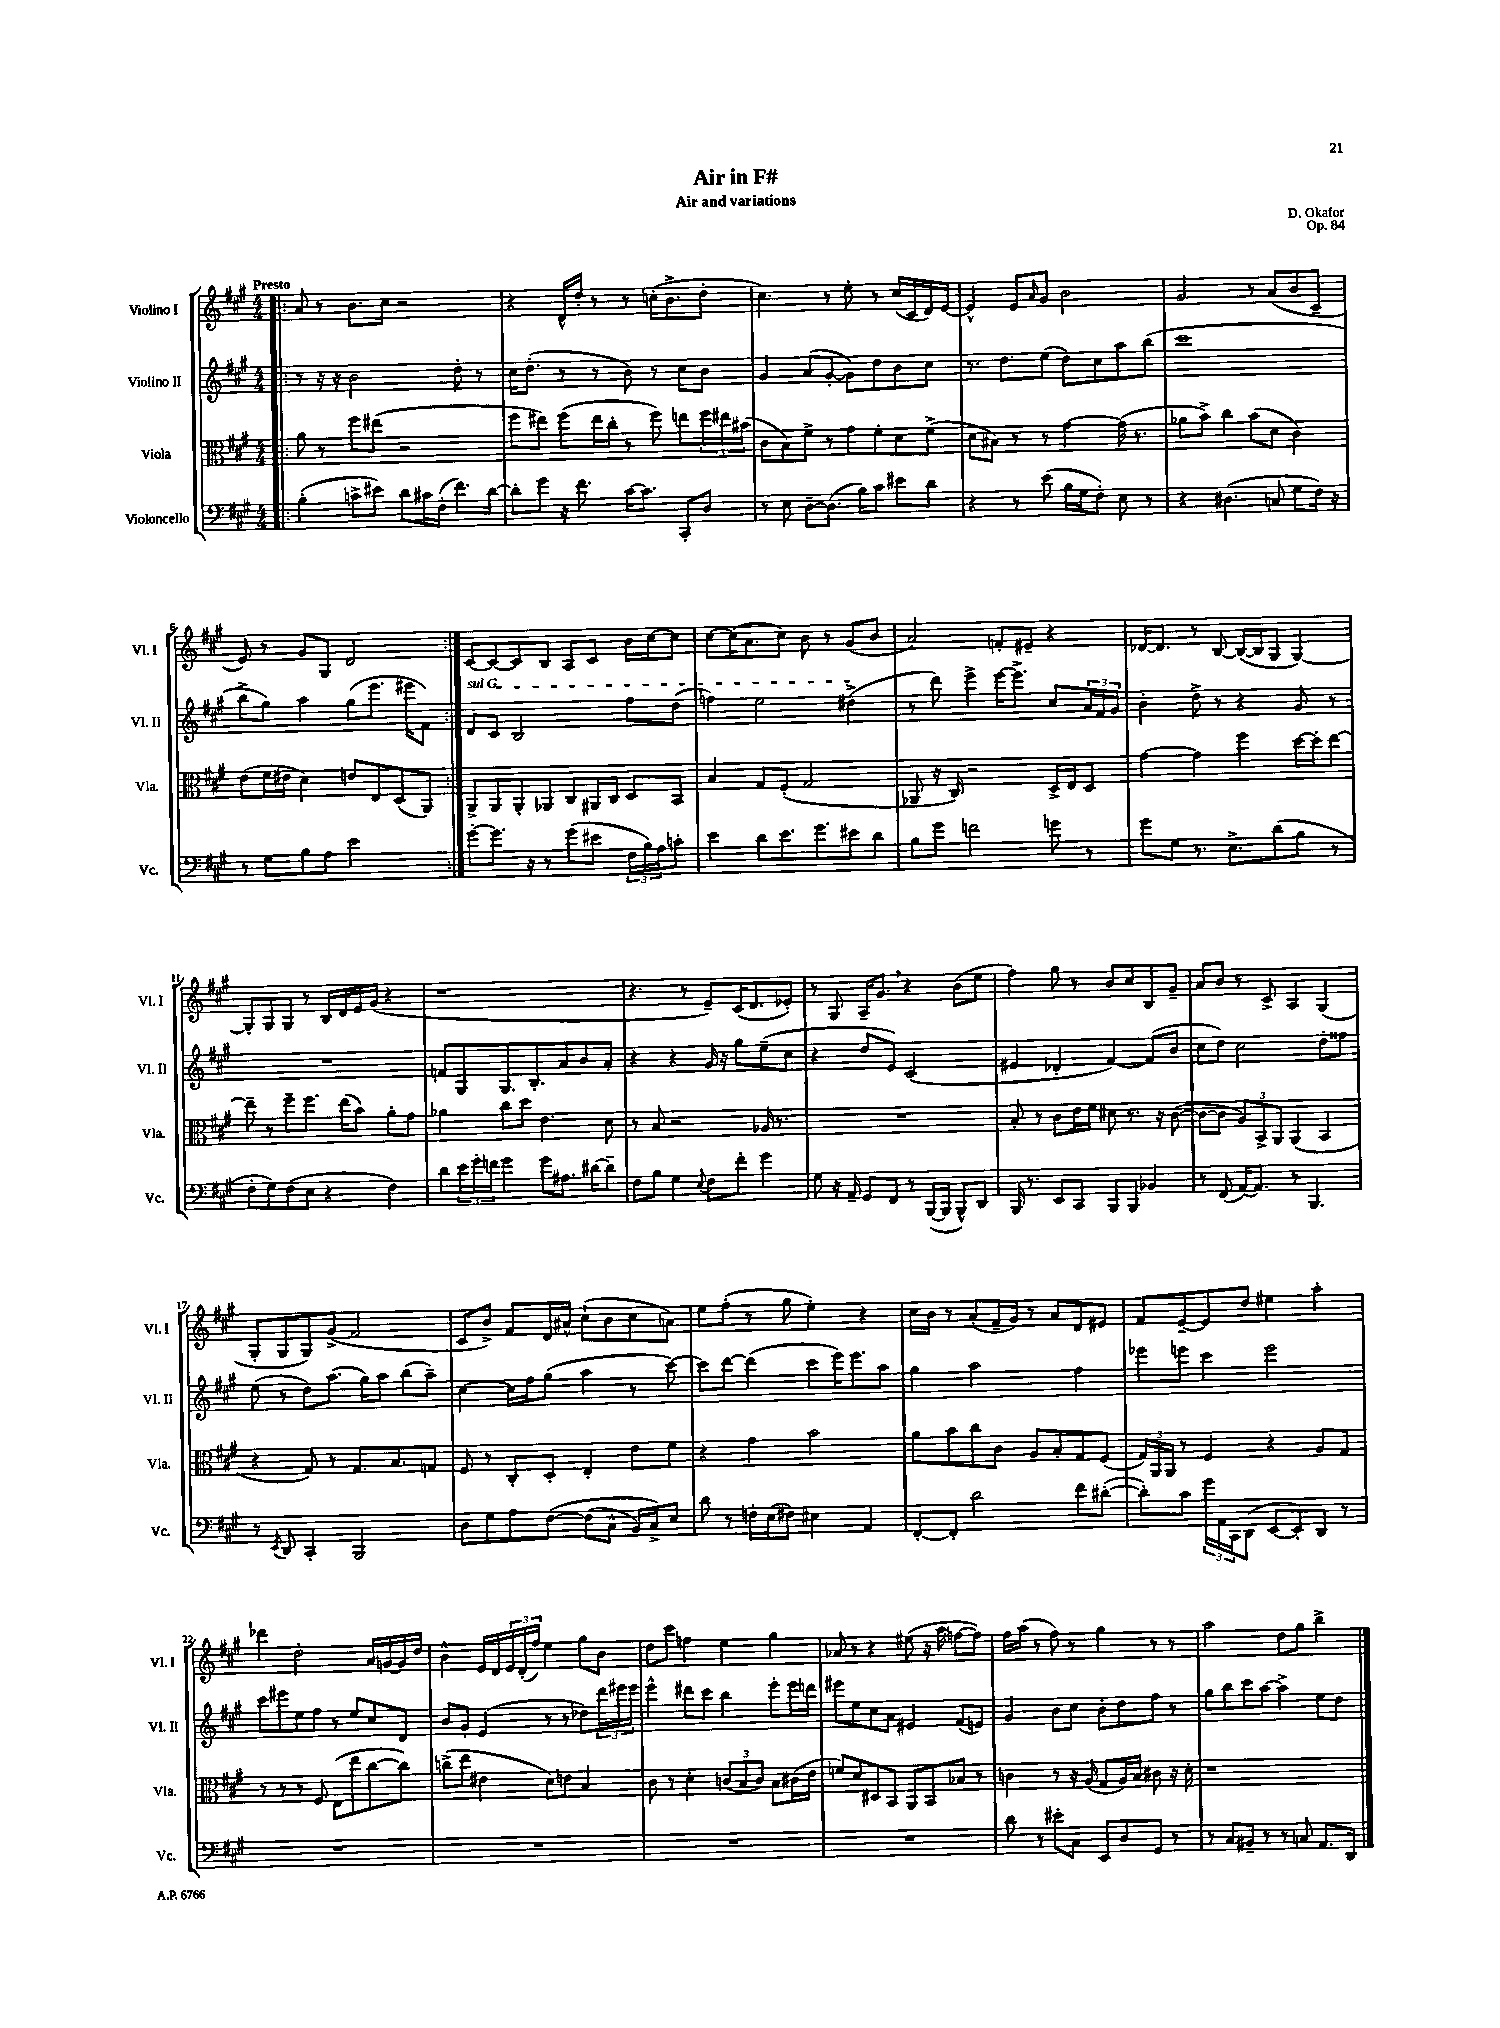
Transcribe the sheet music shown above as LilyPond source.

\header { title = "Air in F#" composer = "D. Okafor" subtitle = "Air and variations" opus = "Op. 84" }
<<
\new StaffGroup <<
\new Staff = "s0" \with { instrumentName = "Violino I" shortInstrumentName = "Vl. I" } {
    \clef treble \key a \major \numericTimeSignature \time 4/4 \tempo "Presto"
    \repeat volta 2 { \bar ".|:" a'8 r8 b'8. cis''16 r2 |
    r4 d'16-^ d''16-. r8 r8 c''16-.( b'8.-> d''8-. |
    cis''4.) r8 e''8-. r8 cis''16( cis'16 d'16) e'16~ |
    e'4-^ e'8 \grace { a'16 } gis'8 b'2 |
    gis'2 r8 a'8( b'8 cis'8-- |
    e'8) r8 gis'8 gis8 d'2 | }
    cis'8~ cis'8~ cis'8 b8 a8 cis'8 b'16 cis''16~ cis''8 |
    cis''8~ cis''16( a'8. cis''8) b'8 r8 gis'8( b'8 |
    a'2) f'8-. eis'8-- r4 |
    des'16~ des'8. r8 b8~ b16~( b16 gis8 gis4~) |
    gis8-. gis8 gis8 r8 b16 d'16 e'16 gis'16( r4 |
    r1 |
    r4. r8 e'8--) cis'16( d'8. ees'8-.) |
    r8 gis8 a16-- gis'8. \breathe r4 b'8( e''8 |
    fis''4) gis''8 r8 b'8 cis''8 b8 gis'8-- |
    a'8 b'8 r8 cis'8-> a4 gis4( |
    gis8-. gis8 gis8) gis'8->( fis'2 |
    cis'8 b'8->) fis'8 d'16 ais'16-^ cis''8-!( b'8 cis''8 a'8) |
    e''8 fis''8-.( r8 gis''8 e''4-.) r4 |
    cis''16 b'16 r8 a'8-.( fis'16-- gis'16) r8 a'8 d'8 eis'8 |
    fis'8 e'8~-- e'8 d''8 eis''4 a''4-. |
    des'''4 d''2-. a'16 g'16~ g'16 d''16 |
    b'4-^ e'16 d'16 \tuplet 3/2 { e'16 d'16-.( fis''16) } e''4 gis''8 b'8 |
    d''8 cis'''8 f''4 e''4 gis''4 |
    aes'8 r8 r4 eis''8( r16 a''16 f''8~ f''8) |
    fis''16 a''16( r8 fis''8) r8 gis''4 r8 r8 |
    a''2 d''8 gis''8 b''4-> \bar "|." |
}
\new Staff = "s1" \with { instrumentName = "Violino II" shortInstrumentName = "Vl. II" } {
    \clef treble \key a \major \numericTimeSignature \time 4/4
    \repeat volta 2 { \bar ".|:" r8 r16 r16 b'2 d''8-. r8 |
    cis''16 d''8.-.( r8 r8 b'8) r8 cis''8 b'8 |
    gis'4 a'8( gis'8~-. gis'8) d''8 b'8 cis''8 |
    r8. d''8. e''8( d''8) cis''8 a''8 b''8( |
    cis'''1 |
    b''8-> gis''8) a''4 gis''8( e'''8. eis'''16 fis'8) | }
    \once \override TextSpanner.bound-details.left.text = \markup { \italic "sul G" } d'8\startTextSpan cis'8 b2 fis''8 d''8( |
    f''4) e''2 dis''4->\stopTextSpan( |
    r8 d'''8) e'''4-> e'''16~ e'''8.-> cis''8 \tuplet 3/2 { a'16 fis'16 gis'16 } |
    b'4-. d''8-> r8 r4 gis'8 r8 |
    R1 |
    f'8 gis8 gis8. b8.-. a'8 b'8 a'8-. |
    r4 r4 gis'16 r16 gis''8 e''8--( cis''8 |
    r4 d''8 e'8) cis'2( |
    eis'4 des'4-. fis'4~) fis'8( b'8 |
    cis''8 d''8) cis''2 d''8-. fisis''8 |
    e''8( r8 d''8) a''8.( gis''16) a''8 b''8( a''8--) |
    cis''4~ cis''16 fis''16 gis''8( a''4 r8 cis'''8~) |
    cis'''8 d'''8~ d'''4( cis'''8 e'''16) e'''8. a''8 |
    gis''4 a''2 fis''4 |
    ees'''8 e'''8 cis'''4 e'''2 |
    cis'''8 eis'''8 e''8 fis''8 r8 e''8 cis''8 d'8 |
    b'8 gis'8-. e'4( r8 r8 des''8) \tuplet 3/2 { d'''16 eis'''16 eis'''16 } |
    e'''4-^ dis'''8 cis'''8 b''4 e'''8-. e'''16 d'''16 |
    eis'''8 e''8 cis''8 a'8 eis'4 fis'8( e'8) |
    gis'4 b'8 cis''8 b'8-. d''8 fis''8 r8 |
    gis''8 b''8 cis'''8 a''8~ a''4-> e''8 d''8 \bar "|." |
}
\new Staff = "s2" \with { instrumentName = "Viola" shortInstrumentName = "Vla." } {
    \clef alto \key a \major \numericTimeSignature \time 4/4
    \repeat volta 2 { \bar ".|:" a'8 r8 fis''8 eis''8( r2 |
    fis''8 eis''8) fis''8( eis''16 cis''16-. r8 fis''8) e''8 \tuplet 3/2 { fis''16 eis''16 bis'16( } |
    cis'8 b8) fis'8-> r8 gis'8 fis'8-. d'8 fis'8->( |
    d'8 bis8) r8 r8 gis'4~ gis'16( r8. |
    aes'8 b'8->) cis''4 b'8( d'8 cis'4) |
    e'8( fis'16 eis'16 d'4) e'8 e8 d8( a,8) | }
    a,8-> a,8 a,8-. aes,8 cis8 ais,16 cis16 d8 b,8 |
    b4 gis8 fis8-.( gis2 |
    aes,8 r16 cis16) r2 d16-> e16 d8 |
    gis'4~ gis'4 fis''4 d''16~ d''16-. e''8~ |
    e''8-- r8 fis''8-- fis''8. e''16( b'8) a'8-. gis'8 |
    aes'4 cis''8 d''8 e'4. d'8 |
    r8 b8 r2 aes16 r8. |
    R1 |
    b8-. r8 cis'8 e'16 fis'16 dis'8 r8. r16 cis'8~( |
    cis'8~ cis'8 \tuplet 3/2 { a8) b,8-> a,8 } a,4( b,4 |
    r4 gis8) r8 gis8. b8. g8 |
    fis8 r8 cis8-. d8-. e4-. e'8 fis'8 |
    r4 gis'4 b'2 |
    a'8 b'8 cis''8 cis'8 a8 b8-. gis8 fis8( |
    \tuplet 3/2 { gis16) a,16 a,16 } r8 fis4 r4 a8 gis8 |
    r8 r8 r8 fis8 e8( e''8 cis''8~ cis''8) |
    c''8->( e''8 eis'4 d'8) e'8 b4 |
    cis'8 r8 d'4-. \tuplet 3/2 { c'8( b8 c'8) } b8 cis'16( e'16 |
    f'8) d'8 dis8 b,8 a,8 b,8 bes8 r8 |
    c'4 r8 r16 a16( gis8 a16) b16 cis'8 r16 d'16-. |
    r1 \bar "|." |
}
\new Staff = "s3" \with { instrumentName = "Violoncello" shortInstrumentName = "Vc." } {
    \clef bass \key a \major \numericTimeSignature \time 4/4
    \repeat volta 2 { \bar ".|:" b4-.( c'8-> eis'8) d'8 cis'16 fis16-.( fis'8.) d'16~ |
    d'8-. gis'8 r16 fis'8. cis'16~ cis'8. cis,8-. d8 |
    r8 e8 d8~-- d8.( b16) cis'8 eis'8 d'8 |
    r4 r8 e'8( b16 gis16 fis8-.) e8 r8 |
    r4 dis4.( c8 gis8 fis16) r16 |
    r8 gis8 b8 a8 e'2 | }
    gis'8~-. gis'8. r16 r8 gis'8( eis'8 \tuplet 3/2 { fis16 b16) a16 } c'8-. |
    e'4 d'8 e'8. gis'8. eis'8 d'8 |
    b8 gis'8 f'2 g'8 r8 |
    gis'8 gis8 r8. e8.-> d'8( b8 r8 |
    fis8-. gis8) fis8( e8 r4 fis4) |
    d'8 \tuplet 3/2 { e'16 gis'16-. f'16 } gis'4 gis'8 ais8. dis'16~ dis'8-- |
    fis8 b8 gis4 \appoggiatura { e8 } fis8 fis'8-. gis'4 |
    gis8 r16 a,16-- gis,8 fis,8 r8 b,,16~( b,,16 b,,8-^) d,8 |
    b,,16 r8. e,8 cis,8 b,,8 b,,8 bes,4 |
    r8 fis,8( a,16~) a,8. r8 b,,4. |
    r8 \acciaccatura { e,8 } d,8 cis,4-. b,,2 |
    d8 gis8 a8 fis8~\( fis8( cis8-^ b,16) cis16->\) e8 |
    d'8 r8 f16-. e16( fis8) eis4 a,4 |
    fis,8~-. fis,8-. d'2 fis'8 dis'8~-.( |
    dis'8-.) cis'8 \tuplet 3/2 { gis'16 a,16 cis,16 } d,8( e,8~ e,8-.) d,8 r8 |
    R1 |
    R1 |
    R1 |
    R1 |
    d'8 r8 eis'8-. cis8 e,8 d8 gis,8 r8 |
    r8 cis8 bis,8-- r8 r8 c8 a,8. d,16 \bar "|." |
}
>>
>>
